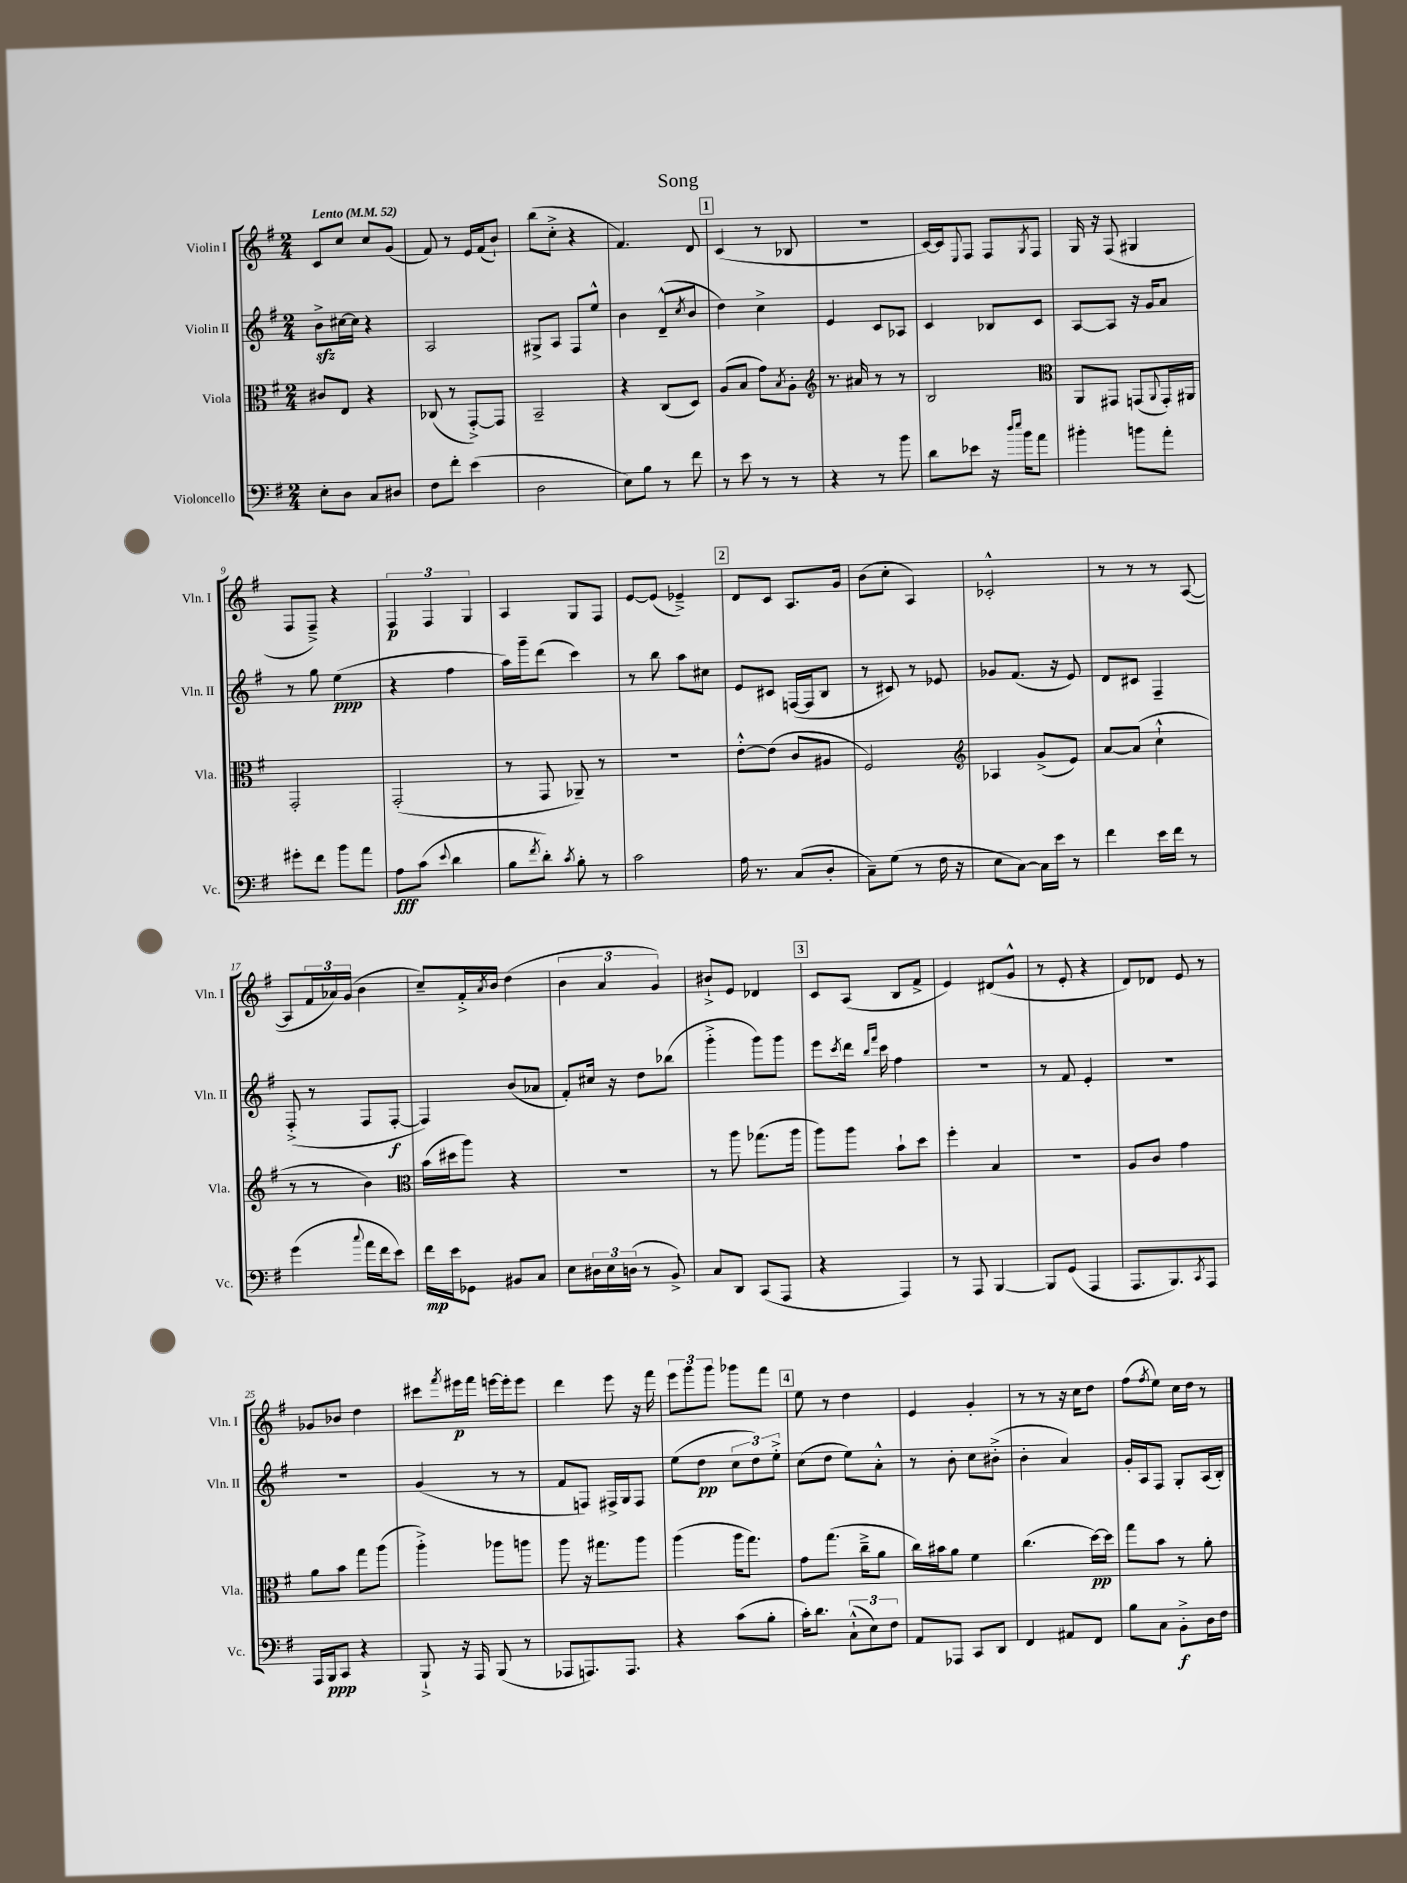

**kern	**kern	**kern	**kern
*staff4	*staff3	*staff2	*staff1
*clefF4	*clefC3	*clefG2	*clefG2
*k[f#]	*k[f#]	*k[f#]	*k[f#]
*M2/4	*M2/4	*M2/4	*M2/4
*MM52	*MM52	*MM52	*MM52
8E'\L	8c#/L	8b^\L	8c/L
8D\J	8E/J	[16cc#\L	8cc/J
.	.	16cc#\]JJ	.
8C/L	4r	4r	8cc/L
8D#/J	.	.	(8g/J
=	=	=	=
8F#\L	(8C-/	2A/	8f#/)
8f#'\J	8r	.	8r
(4e\	[8GG'^/L)	.	16e/LL
.	.	.	(16f#/J
.	8GG/]J	.	8b`/J)
=	=	=	=
2D\	2BB~/	8G#^/L	(8bb\L
.	.	8A/J	8cc'^\J
.	.	8F#/L	4r
.	.	8ee^^/J	.
=	=	=	=
8E\L)	4r	4b\	4.f#/)
8B\J	.	.	.
8r	(8C/L	(8d~^^/L	.
.	.	8qcc/	.
8f#\	8D/J)	8b/J	8d/
=	=	=	=
8r	(8A/L	4dd\)	(4c/
8e\	8B/J	.	.
8r	8g\L)	4cc^\	8r
.	8qB/	.	.
8r	8A'\J	.	8B-/
=	=	=	=
*	*clefG2	*	*
4r	8.r	4e/	2r
.	16a#/	.	.
8r	8r	8c/L	.
8b\	8r	8A-/J	.
=	=	=	=
8d\L	2B/	4c/	[16c/LL)
.	.	.	16c/]J
.	.	.	8qqE/
8e-\J	.	.	8F#/J
16r	.	8B-/L	8F#/L
16qqdd/LL	.	.	.
16qqee/JJ	.	.	.
16b\LK	.	.	.
.	.	.	8qG/
8a\J	.	8c/J	8F#/J
=	=	=	=
*	*clefC3	*	*
4b#'\	8AA/L	[8A/L	16G/
.	.	.	16r
.	8GG#/J	8A/]J	(8F#/
8b\L	(8GG/L	16r	4G#/
.	.	16g/LK	.
.	8qqAA/	.	.
8a'\J	16GG'/L)	8a/J	.
.	16AA#/JJ	.	.
=	=	=	=
8g#'\L	2GG'/	8r	8F#/L
8f#\J	.	8gg\	8F#~^/J)
8b\L	.	(4ee\	4r
8a\J	.	.	.
=	=	=	=
8A\L	(2GG'/	4r	6F#/
(8c\J	.	.	.
.	.	.	6F#/
8qqe/	.	.	.
4d\	.	4ff#\	.
.	.	.	6G/
=	=	=	=
8B\L	8r	16aa\LL)	4A/
.	.	16ggg~\J	.
8qf#/	.	.	.
8d'\J)	8GG/	(8ddd\J	.
8qc/	.	.	.
8B'\	8AA-~/)	4ccc\)	8G/L
8r	8r	.	8F#/J
=	=	=	=
2c\	2r	8r	[8e/L
.	.	8bb\	(8e/]J
.	.	8aa\L	4e-~^/)
.	.	8cc#\J	.
=	=	=	=
16A\	[8e'^^\L	8e/L	8d/L
8.r	.	.	.
.	(8e\]J	8c#/J	8c/J
(8C/L	8c/L	([16F/LL	8.A/L
.	.	16F/]J	.
8D'/J	8A#/J	8B/J	.
.	.	.	16g/Jk
=	=	=	=
8C~\L)	2F#/)	8r	(8b\L
(8G\J	.	8c#/)	8cc'\J
8r	.	8r	4A/)
16F#\	.	8e-/	.
16r	.	.	.
=	=	=	=
*	*clefG2	*	*
8E\L	4A-/	8g-/L	2c-'^^/
[8C\J)	.	(8.f#/J	.
16C\]LL	(8g^/L	.	.
16e\JJ	.	16r	.
8r	8e/J)	8e/)	.
=	=	=	=
4f#\	[8a/L	8d/L	8r
.	(8a/]J	8c#/J	8r
16e\LL	4cc`^^\	4F#~/	8r
16f#\JJ	.	.	.
8r	.	.	([8A/
=	=	=	=
(4g\	8r	(8F#'^/	8A/]L
.	8r	8r	24f#/L
.	.	.	24a-/)
.	.	.	(24g/JJ
8qqcc/	.	.	.
16a\LL	4b\)	8F#/L	4b\
16f#\J	.	.	.
8e\J)	.	[8F#'/J	.
=	=	=	=
*	*clefC3	*	*
16f#\LL	(16b\LL	4F#/])	8cc~/L)
16e\J	16dd#\J	.	.
8GG-\J	8aa\J)	.	16f#'^/L
.	.	.	8qa/
.	.	.	16b/JJ
8BB#/L	4r	(8b/L	(4dd\
8C/J	.	8a-/J	.
=	=	=	=
8E\L	2r	8f#'/L)	6b\
24D#\L	.	16cc#/Jk	.
24E\	.	.	6a/
.	.	16r	.
(24D\JJ	.	.	.
8r	.	8dd\L	.
.	.	.	6g/)
8BB^/)	.	(8bb-\J	.
=	=	=	=
8C/L	8r	4ggg'^\	8b#`^/L
8DD/J	8aa\	.	8e/J
(8CC/L	(8.gg-\L	8ggg\L)	4d-/
8AAA/J	.	8ggg\J	.
.	16aa\Jk	.	.
=	=	=	=
4r	8aa\L)	8eee\L	8c/L
.	.	8qccc/	.
.	8aa\J	16ddd\Jk	(8A/J
.	.	16qqbb/LL	.
.	.	16qqfff#/JJ	.
.	.	16ccc\	.
4AAA/)	8b`\L	4ff#\	8B/L
.	8dd\J	.	8f#^/J
=	=	=	=
8r	4ff#'\	2r	4e/)
8AAA/	.	.	.
[4BBB/	4B/	.	(8d#/L
.	.	.	8g^^/J
=	=	=	=
8BBB/]L	2r	8r	8r
(8GG/J	.	8f#/	8e'/
4AAA/	.	4e'/	4r
=	=	=	=
8.AAA/L	8A/L	2r	8d/L)
.	8c/J	.	8d-/J
8.BBB/)	.	.	.
.	4g\	.	8e/
8qCC/	.	.	.
8AAA/J	.	.	8r
=	=	=	=
16AAA/LL	8a\L	2r	8g-/L
16BBB/J	.	.	.
8CC/J	8b\J	.	8b-/J
4r	8gg\L	.	4dd\
.	(8aa\J	.	.
=	=	=	=
8BBB`^/	4aa'^\)	(4g/	8ccc#\L
.	.	.	8qfff#/
16r	.	.	16eee#\L
16AAA/	.	.	16fff#\JJ
(8BBB/	8aa-\L	8r	[16eee\LL
.	.	.	16eee'\]J
8r	8aa\J	8r	8eee\J
=	=	=	=
8AAA-/L	8aa\	8f#/L	4ddd\
8.AAA/)	16r	8F/J)	.
.	8.gg#\L	.	.
.	.	16F#^/LL	8eee\
8.AAA/J	.	16G/J	.
.	8aa\J	8F#/J	16r
.	.	.	16fff#\
=	=	=	=
4r	(4aa\	(8ee\L	12eee\L
.	.	.	12ggg\
.	.	8dd\J	.
.	.	.	12ggg\J
(8c\L	16aa\LK	12cc\L	8ggg-\L
.	8.gg\J)	.	.
.	.	12dd\)	.
8B'\J	.	.	8fff#\J
.	.	12ee'^\J	.
=	=	=	=
16c'\LK)	8g\L	(8cc\L	8ee\
8.d\J	.	.	.
.	(8.gg\J	8dd\J	8r
(12C`^^\L	.	8ee\L)	4dd\
.	16cc~^\LK	.	.
12E\)	.	.	.
.	8a\J	8a'^^\J	.
12F#\J	.	.	.
=	=	=	=
8AA/L	16cc\LL)	8r	4e/
.	16b#\J	.	.
8AAA-/J	8a\J	8b'\	.
8CC/L	4f#\	8cc\L	4g'/
8DD/J	.	(8b#'^\J	.
=	=	=	=
4FF#/	(4.cc\	4b'\	8r
.	.	.	8r
8AA#/L	.	4a/)	16r
.	.	.	16cc\LK
8FF#/J	[16dd\LL)	.	8dd\J
.	16dd\]JJ	.	.
=	=	=	=
8B\L	8gg\L	16g'/LL	(8ff#\L
.	.	16A/J	.
.	.	.	8qff#/
8C\J	8b\J	8F#/J	8ee\J)
8BB'^\L	8r	8G'/L	16cc\LL
.	.	.	16dd\JJ
16D\L	8a'\	(16A/L	8r
16F#\JJ	.	16B'/JJ)	.
==	==	==	==
*-	*-	*-	*-
